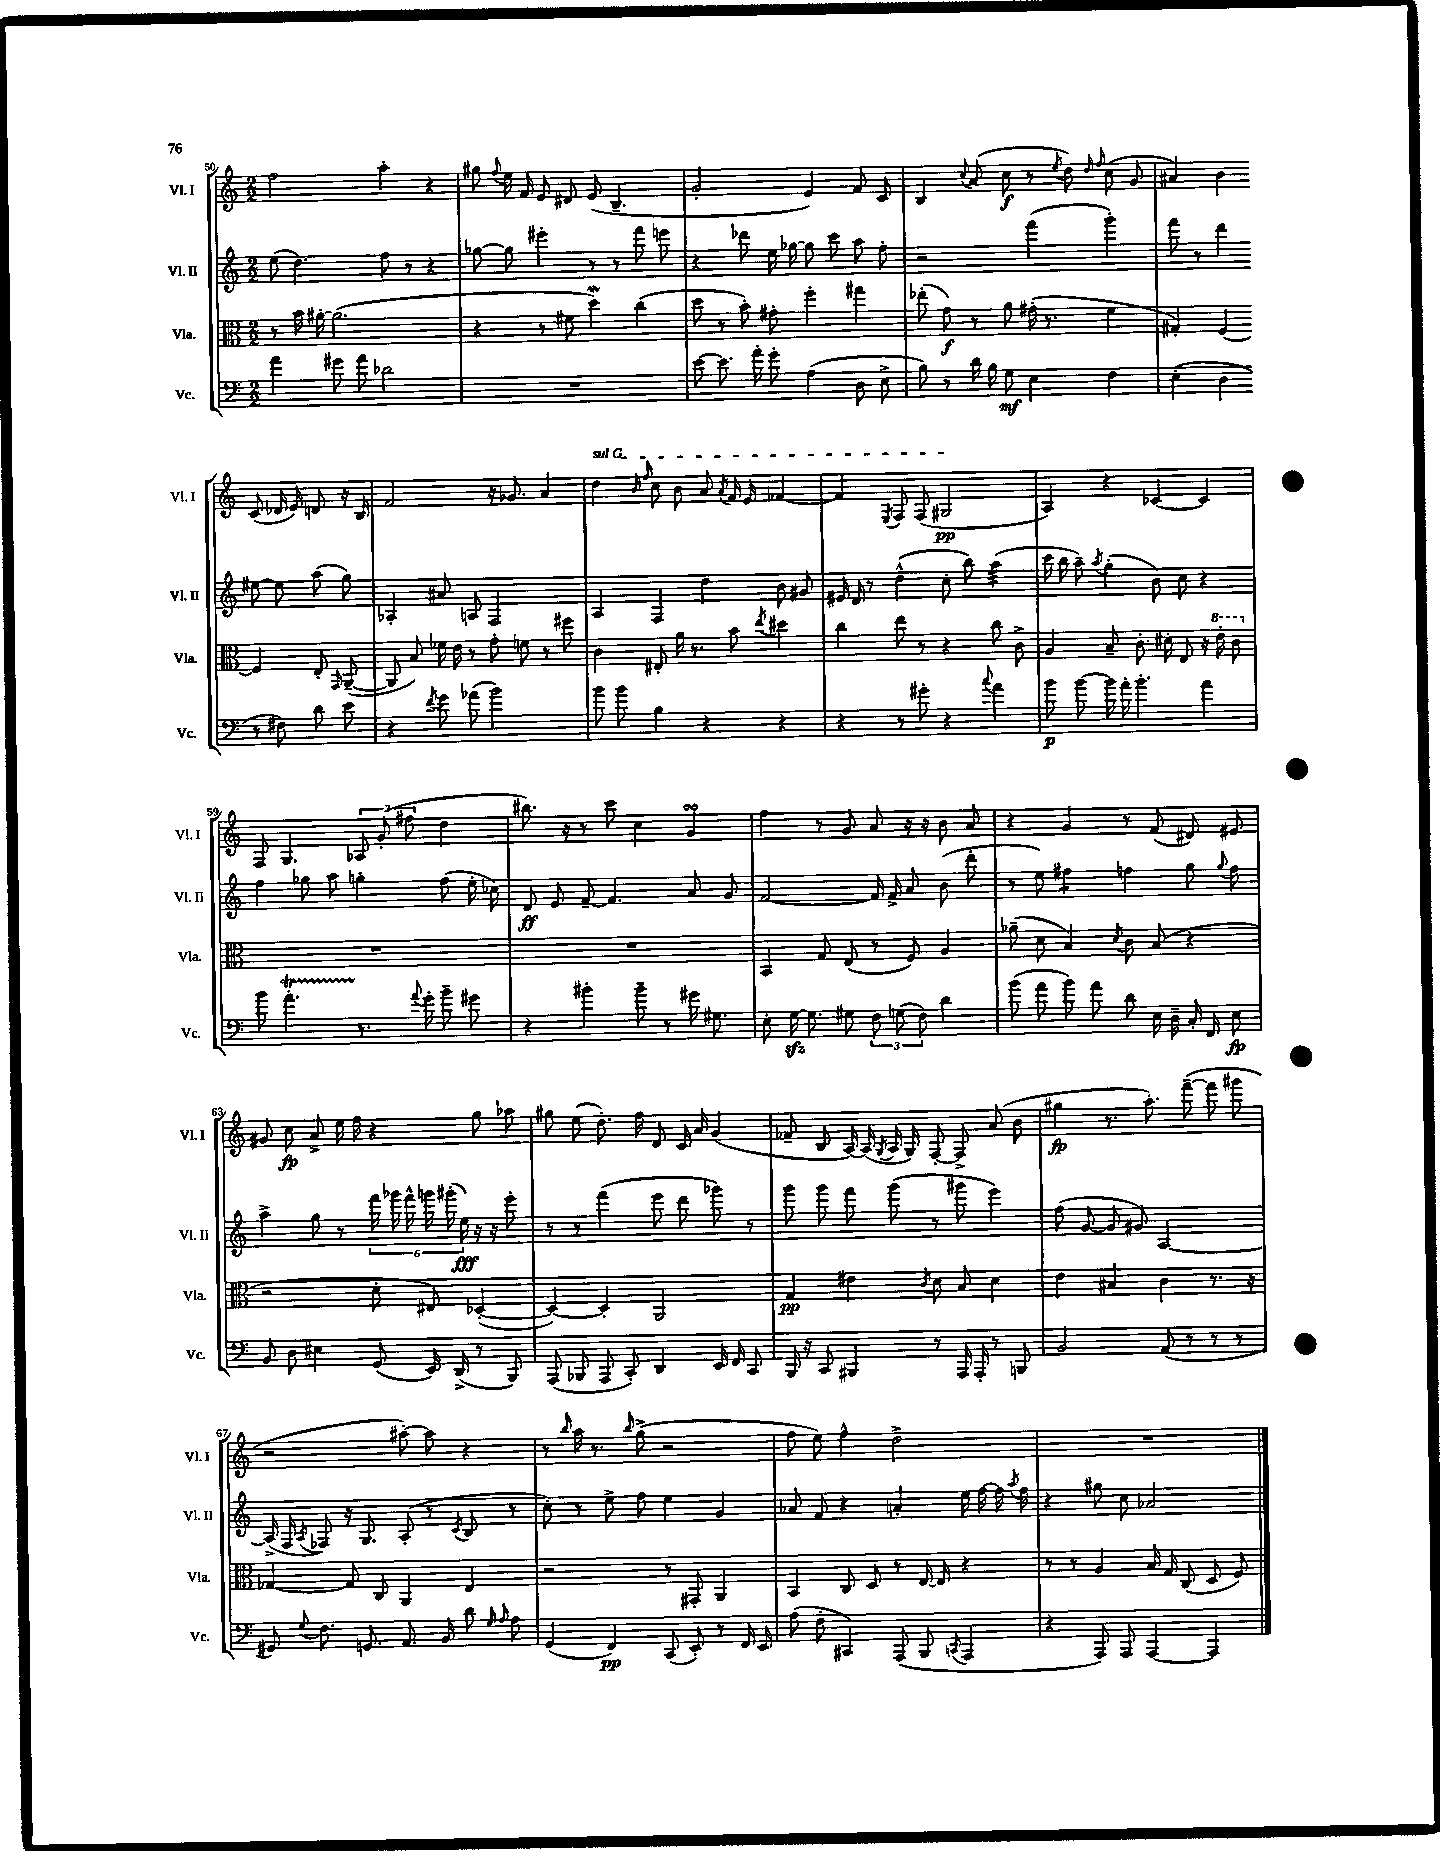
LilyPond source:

<<
\new StaffGroup <<
\new Staff = "s0" \with { instrumentName = "Vl. I" shortInstrumentName = "Vl. I" } {
    \clef treble \key c \major \numericTimeSignature \time 2/2
    \autoBeamOff f''2 a''4-. r4 |
    gis''8 \appoggiatura { f''8 } e''16 f'16 e'8 dis'8 e'8( b4.-- |
    g'2-. e'4) f'8 c'8 |
    b4 \appoggiatura { c''8 } a'8( c''8\f r8 \acciaccatura { e''8 } d''8) \grace { d''16 f''16 } c''8( g'8 |
    ais'4) b'4 c'8( des'16 e'16) d'8 r16 b16 |
    f'2 r16 ges'8. a'4 |
    \once \override TextSpanner.bound-details.left.text = \markup { \italic "sul G" } d''4\startTextSpan \grace { b'16 f''16 } c''8 b'8 a'8 \acciaccatura { a'8 } f'16 e'16 fes'4~ |
    fes'4 \acciaccatura { e8 } f8 f8( gis2\pp\stopTextSpan |
    a4) r4 ces'4~ ces'4 |
    f8 g4. \tuplet 3/2 { aes8 g'8-.( fis''8 } d''4 |
    bis''8.) r16 r8 c'''8 c''4 g'4\turn |
    f''4 r8 g'8 a'8 r16 r16 b'8 a'8 |
    r4 g'4 r8 f'8( dis'8) eis'8 |
    gis'8 c''8\fp a'8-> e''16 f''16 r4 g''8 aes''8 |
    gis''8 e''8( d''8.-.) f''16 d'8 c'16 a'16 g'4( |
    fes'8-- b8 a16~) a16( \acciaccatura { g8 } a16 g16) f8~-. f8-> a'8( b'8 |
    gis''4\fp r8. a''8.-.) f'''8~--( f'''8 gis'''8 |
    r2 ais''8~-.) ais''8 r4 |
    r8 \grace { b''16 } a''16 r8. \grace { b''16 } g''8->( r2 |
    f''8 e''8) f''4-^ d''2-> |
    R1 \bar "|." |
}
\new Staff = "s1" \with { instrumentName = "Vl. II" shortInstrumentName = "Vl. II" } {
    \clef treble \key c \major \numericTimeSignature \time 2/2
    \autoBeamOff e''8( d''4.) f''8 r8 r4 |
    ges''8~ ges''8 eis'''4-. r8 r8 f'''8 e'''8 |
    r4 des'''8 e''16 ges''16~ ges''8 c'''8 a''8 f''8-. |
    r2 f'''4( g'''4-.) |
    f'''8 r8 d'''4 eis''8~ eis''8 a''8( g''8) |
    aes4-. ais'8 a8 f2 |
    a4 f4 d''4 b'8 gis'8 |
    eis'16 d'16 r8 d''4-^( c''8-. b''8) a''4:32( |
    c'''16 b''16 a''8--) \acciaccatura { a''8 } g''4-.( b'8) c''8 r4 |
    f''4 ges''8 a''8 g''4-. f''8( e''16-. ces''16) |
    d'8\ff e'8 f'8~-- f'4. a'8 g'8 |
    f'2~ f'16 f'16-> a'8 b'8( d'''8-. |
    r8 e''8) fis''4:8 f''4 g''8 \appoggiatura { g''8 } f''8 |
    a''4-> g''8 r8 \tuplet 6/4 { f'''16 ges'''16 f'''16-^ g'''16 gis'''16-.( e''16\fff) } r16 r16 e'''8-. |
    r8 r8 f'''4( e'''8 d'''8 ges'''8) r8 |
    g'''8 g'''8 f'''8 g'''8( r8 gis'''8 e'''4) |
    f''8( g'8~ g'8 gis'8) a2~ |
    a16->( f16 \acciaccatura { a8 } fes8) r16 g8. a8-.( r8 \acciaccatura { c'8 } b8 r8 |
    c''8-.) r8 e''8-> f''8 e''4 g'4 |
    aes'8 f'8 r4 a'4-. e''16 f''16~ f''16 \acciaccatura { a''8 } f''16 |
    r4 gis''8 c''8 aes'2 \bar "|." |
}
\new Staff = "s2" \with { instrumentName = "Vla." shortInstrumentName = "Vla." } {
    \clef alto \key c \major \numericTimeSignature \time 2/2
    \autoBeamOff r8 b'16 ais'16~-. ais'2.( |
    r4 r8 fis'8 d''4\mordent) c''4( |
    d''8 r8 b'8-.) gis'8-. f''4-. gis''4 |
    ees''8-.( g'8\f) r8 a'8 gis'16-.( r8. f'4 |
    gis4-.) f4~ f4 e8-. \grace { g,16 } a,8~--( |
    a,8 b8) fes'16 e'16 r8 g'8-. f'8 r8 fis''8 |
    c'4 eis8-. a'16 r8. b'8 \acciaccatura { e''8 } dis''4 |
    c''4 e''8 r8 r4 c''8 c'8-> |
    a4 b8-- c'8.-. dis'16-. e8 r16 \ottava #1 e''16-. c''8 \ottava #0 |
    R1 |
    R1 |
    b,4 g8 e8( r8 f8) a4 |
    aes'8--( d'8 b4) \acciaccatura { d'8 } c'8 b8( r4 |
    r2 d'8-. eis8) des4~-.( |
    des4~) des4-. a,2 |
    g4\pp eis'4 \acciaccatura { c'8 } d'8 b8 d'4 |
    e'4 bis4 c'4 r8. r16 |
    ges4~ ges8 c8 a,4 e4 |
    r2 r8 gis,8-. a,4 |
    b,4 c8 d8 r8 e16~ e16 r4 |
    r8 r8 a4 b16 g16 c8( d8 f8) \bar "|." |
}
\new Staff = "s3" \with { instrumentName = "Vc." shortInstrumentName = "Vc." } {
    \clef bass \key c \major \numericTimeSignature \time 2/2
    \autoBeamOff a'4 gis'8 a'8 des'2 |
    R1 |
    e'8~ e'8. a'16-. g'8-. a4( d8 e8-> |
    b8) r8 d'16 b16 g8\mf e4 f4 |
    e4-.( d4 r8 fis8) d'8 e'8 |
    r4 \acciaccatura { f'8 } g'8 aes'8( b'2) |
    b'8 b'8 b4 r4 r4 |
    r4 r8 gis'8-. r4 \appoggiatura { c''8 } a'4 |
    b'8\p b'8~ b'16 a'16-. b'4.-. a'4 |
    b'8 a'4.-.\startTrillSpan r8.\stopTrillSpan \appoggiatura { a'8 } g'16-. b'8-- gis'8 |
    r4 bis'4-. bis'8-- r8 gis'16 gis8. |
    e8-. g16~\sfz g8. gis8 \tuplet 3/2 { f8 g8( f8) } d'4 |
    b'8( a'8 b'8) a'8 d'8 e16 d16-- c16-. f,16 e8\fp |
    b,8 d8 eis4 g,8( e,16) d,16->( r8 b,,8) |
    a,,8( bes,,8 a,,8 c,8-.) d,4 e,16 f,16 c,8 |
    b,,16 r16 c,8 bis,,4 r8 a,,16 a,,16-. r8 b,,8 |
    b,2 a,8( r8 r8 r8 |
    gis,8) \appoggiatura { g8 } f8. g,8. a,8. b,16 d'8 \grace { g16 a16 } a8 |
    g,4( f,4\pp) c,8( e,8-.) r8 f,16 e,16 |
    a8( f8-. cis,4) a,,8( b,,8 \acciaccatura { c,8 } a,,4 |
    r4 a,,8) a,,8 a,,4~ a,,4 \bar "|." |
}
>>
>>
\layout { \context { \Score currentBarNumber = #50 } }
